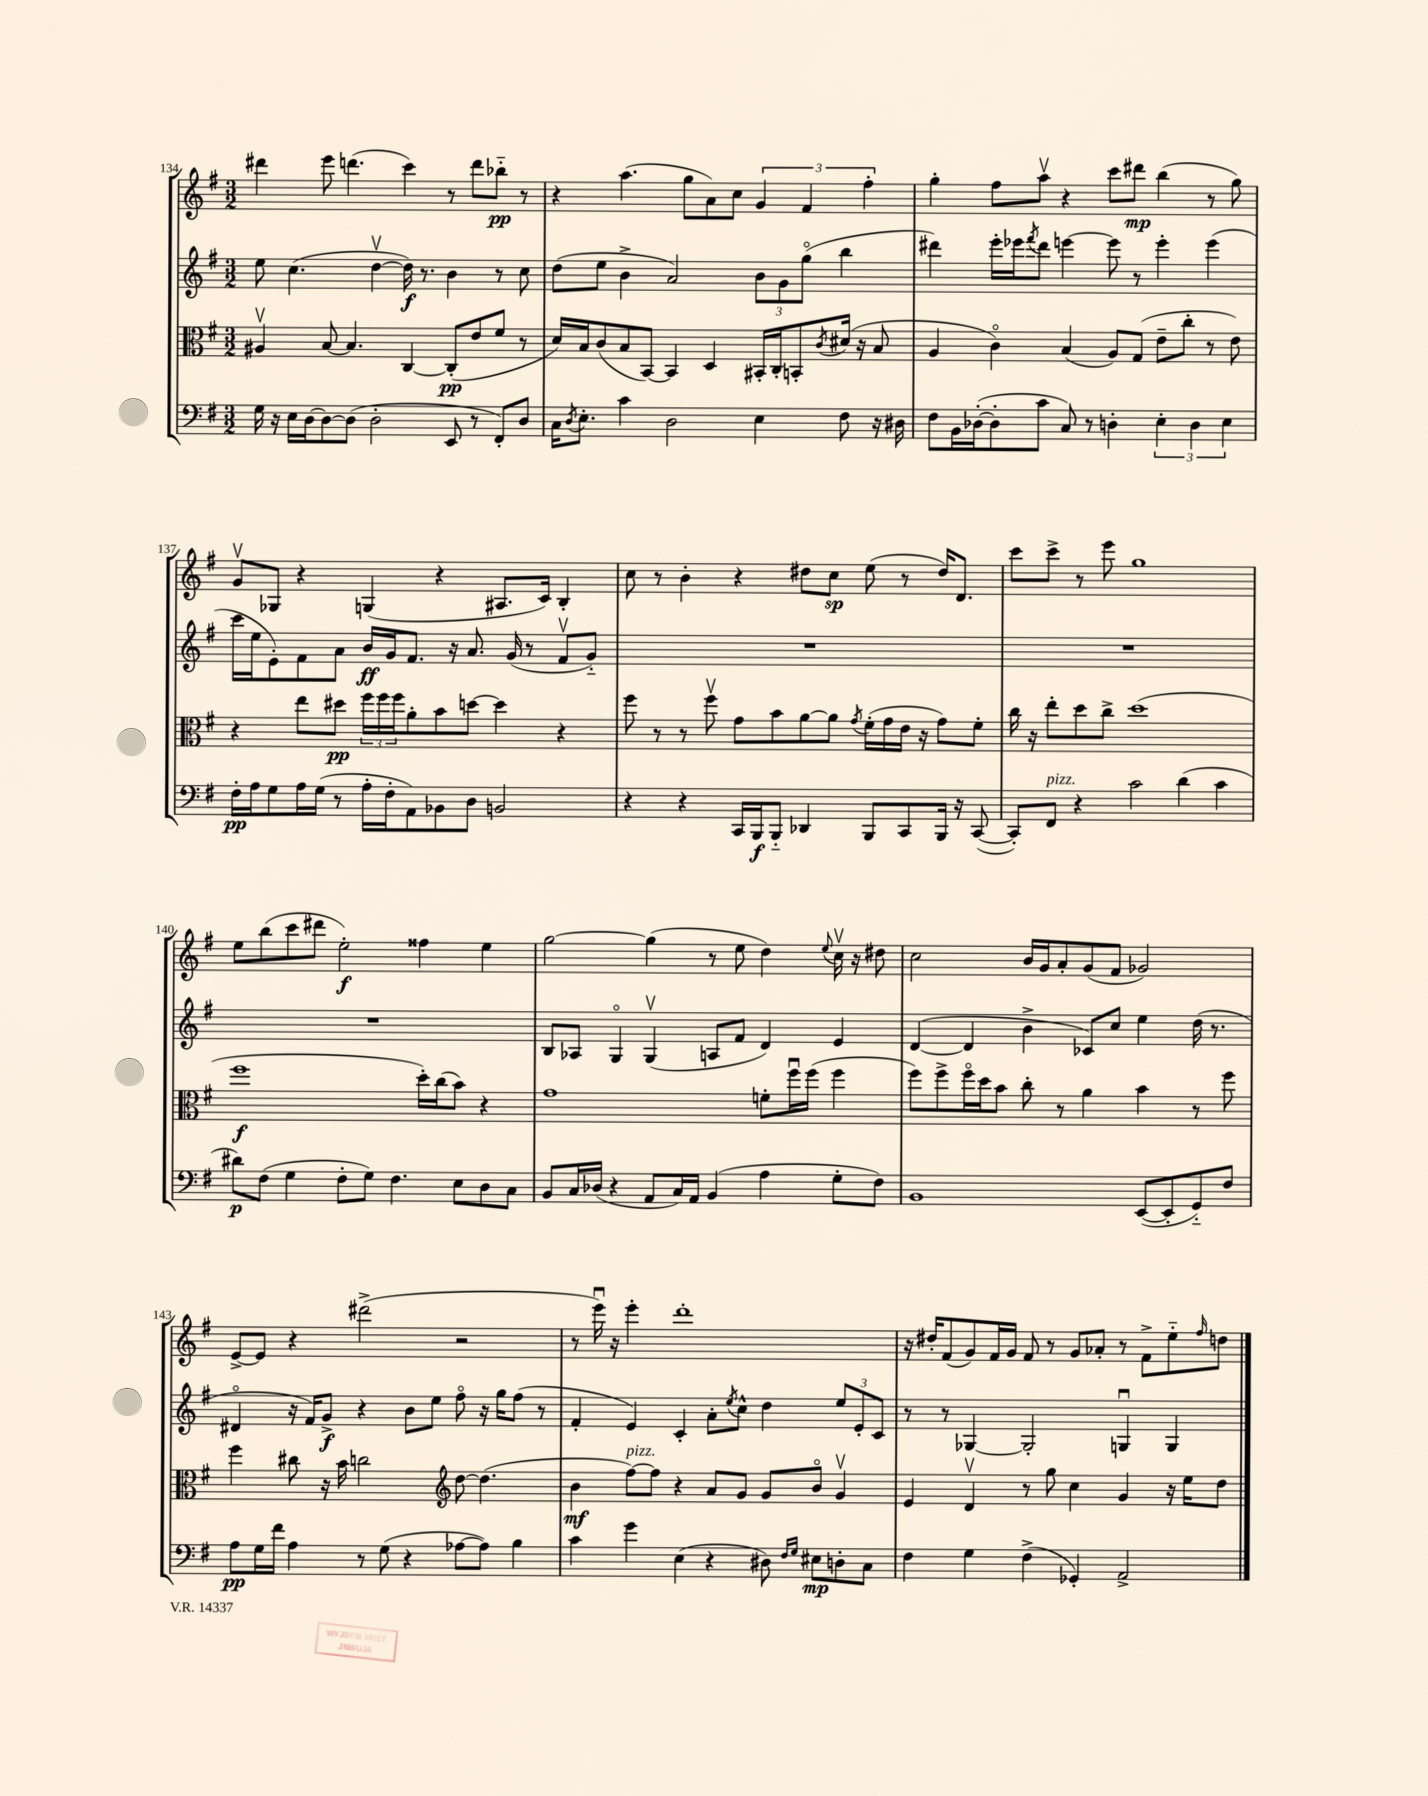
<<
\new StaffGroup <<
\new Staff = "s0" {
    \clef treble \key g \major \numericTimeSignature \time 3/2
    dis'''4 e'''8 d'''4.( c'''4) r8 d'''8 bes''8-_\pp r8 |
    r4 a''4.( g''8 a'8) c''8 \tuplet 3/2 { g'4 fis'4 fis''4-. } |
    g''4-. fis''8 a''8\upbow r4 c'''8 dis'''8\mp b''4( r8 g''8) |
    g'8\upbow ges8 r4 g4( r4 ais8. c'16) b4-. |
    c''8 r8 b'4-. r4 dis''8 c''8\sp e''8( r8 dis''16) d'8. |
    c'''8 c'''8-> r8 e'''8 g''1 |
    e''8 b''8( c'''8 dis'''8 e''2-.\f) fisis''4 e''4 |
    g''2~ g''4( r8 e''8 d''4) \appoggiatura { e''8 } c''16\upbow r16 dis''8 |
    c''2 b'16 g'16 a'8-. g'8( fis'8 ges'2) |
    e'8~-> e'8 r4 dis'''2->( r2 |
    r8 e'''16\downbow) r16 e'''4-. d'''1-. |
    r16 dis''16-. fis'8( g'8) fis'16 g'16 fis'8 r8 g'8 aes'8-. r8 fis'8-> e''8-_ \grace { fis''16 } d''8 \bar "|." |
}
\new Staff = "s1" {
    \clef treble \key g \major \numericTimeSignature \time 3/2
    e''8 c''4.( d''4~\upbow d''16\f) r8. b'4 r8 c''8 |
    d''8( e''8 b'4-> a'2) \tuplet 3/2 { b'8 g'8 g''8\flageolet( } b''4 |
    dis'''4) e'''16-. ees'''16 \acciaccatura { fis'''8 } dis'''8 e'''4~ e'''8 r8 e'''4-. e'''4( |
    c'''16 e''16 e'8-.) fis'8 a'8 b'16\ff g'16 fis'8. r16 a'8. g'16( r8 fis'8\upbow g'8-_) |
    R1. |
    R1. |
    R1. |
    b8 aes8 g4\flageolet g4\upbow( a8 fis'8 d'4) e'4 |
    d'4~( d'4 b'4-> ces'8) c''8 e''4 d''16( r8. |
    dis'4\flageolet r16 fis'16) g'8->\f r4 b'8 e''8 fis''8\flageolet r16 g''16 fis''8( r8 |
    fis'4-. e'4) c'4-. a'8-. \acciaccatura { e''8 } c''8-^ d''4 \tuplet 3/2 { e''8 e'8-. c'8 } |
    r8 r8 ges4~ ges2-. g4\downbow g4 \bar "|." |
}
\new Staff = "s2" {
    \clef alto \key g \major \numericTimeSignature \time 3/2
    ais4\upbow b8~ b4. c4~ c8-.\pp( e'8 fis'8 r8 |
    d'16) b16 c'8( b8 b,8~) b,4 d4 bis,16-. c16-. b,8-. \acciaccatura { c'8 } dis'16( r16 b8 |
    a4 c'4\flageolet) b4( a8) g8( e'8-- c''8-. r8 e'8) |
    r4 e''8 dis''8\pp \tuplet 3/2 { fis''16 fis''16 fis''16 } a'8-. b'8 d''8~ d''4 r4 |
    fis''8 r8 r8 fis''8\upbow g'8 b'8 a'8~ a'8 \acciaccatura { g'8 } fis'16-.( g'16 e'16 r16 g'8) fis'8-. |
    c''16 r16 e''8-. d''8 c''8-> d''1( |
    fis''1\f d''16-.) c''16( b'8) r4 |
    g'1 f'8-. fis''16\downbow fis''16( fis''4 |
    fis''8) fis''8-> fis''16\flageolet d''16 b'8 c''8-. r8 a'4 b'4 r8 fis''8 |
    fis''4 cis''8 r16 b'16 c''2 \clef treble d''8~ d''4.( |
    b'4\mf fis''8~^\markup { \italic "pizz." }) fis''8 r4 a'8 g'8 g'8 b'8\flageolet g'4\upbow |
    e'4 d'4\upbow r8 g''8 c''4 g'4 r16 e''16 d''8 \bar "|." |
}
\new Staff = "s3" {
    \clef bass \key g \major \numericTimeSignature \time 3/2
    g16 r16 e16 d16~ d8~ d8( d2-. e,8 r8 fis,8-.) d8 |
    c16 \acciaccatura { d8 } e8.-. c'4 d2 e4 fis8 r16 dis16 |
    fis8 b,16 des16~-.( des8-. c'8 c8) r8 d4-. \tuplet 3/2 { e4-. d4 e4 } |
    fis16-.\pp a16 g8 a16 g16( r8 a16-. fis16-. a,8) bes,8 d8 b,2 |
    r4 r4 c,16 b,,16\f b,,8-_ des,4 b,,8 c,8 b,,16 r16 c,8~( |
    c,8-.) fis,8^\markup { \italic "pizz." } r4 c'2 d'4( c'4 |
    dis'8\p) fis8( g4 fis8-. g8) fis4. e8 d8 c8 |
    b,8 c16 des16( r4 a,8 c16) a,16 b,4( a4 g8-. fis8) |
    b,1 e,8~( e,8-. g,8-_) fis8 |
    a8\pp g16 fis'16 a4 r8 g8( r4 aes8~ aes8) b4 |
    c'4 g'4 e4( r4 dis8) \grace { fis16 g16 } eis8\mp d8-. c8 |
    fis4 g4 fis4->( ges,4-.) a,2-> \bar "|." |
}
>>
>>
\layout { \context { \Score currentBarNumber = #134 } }
